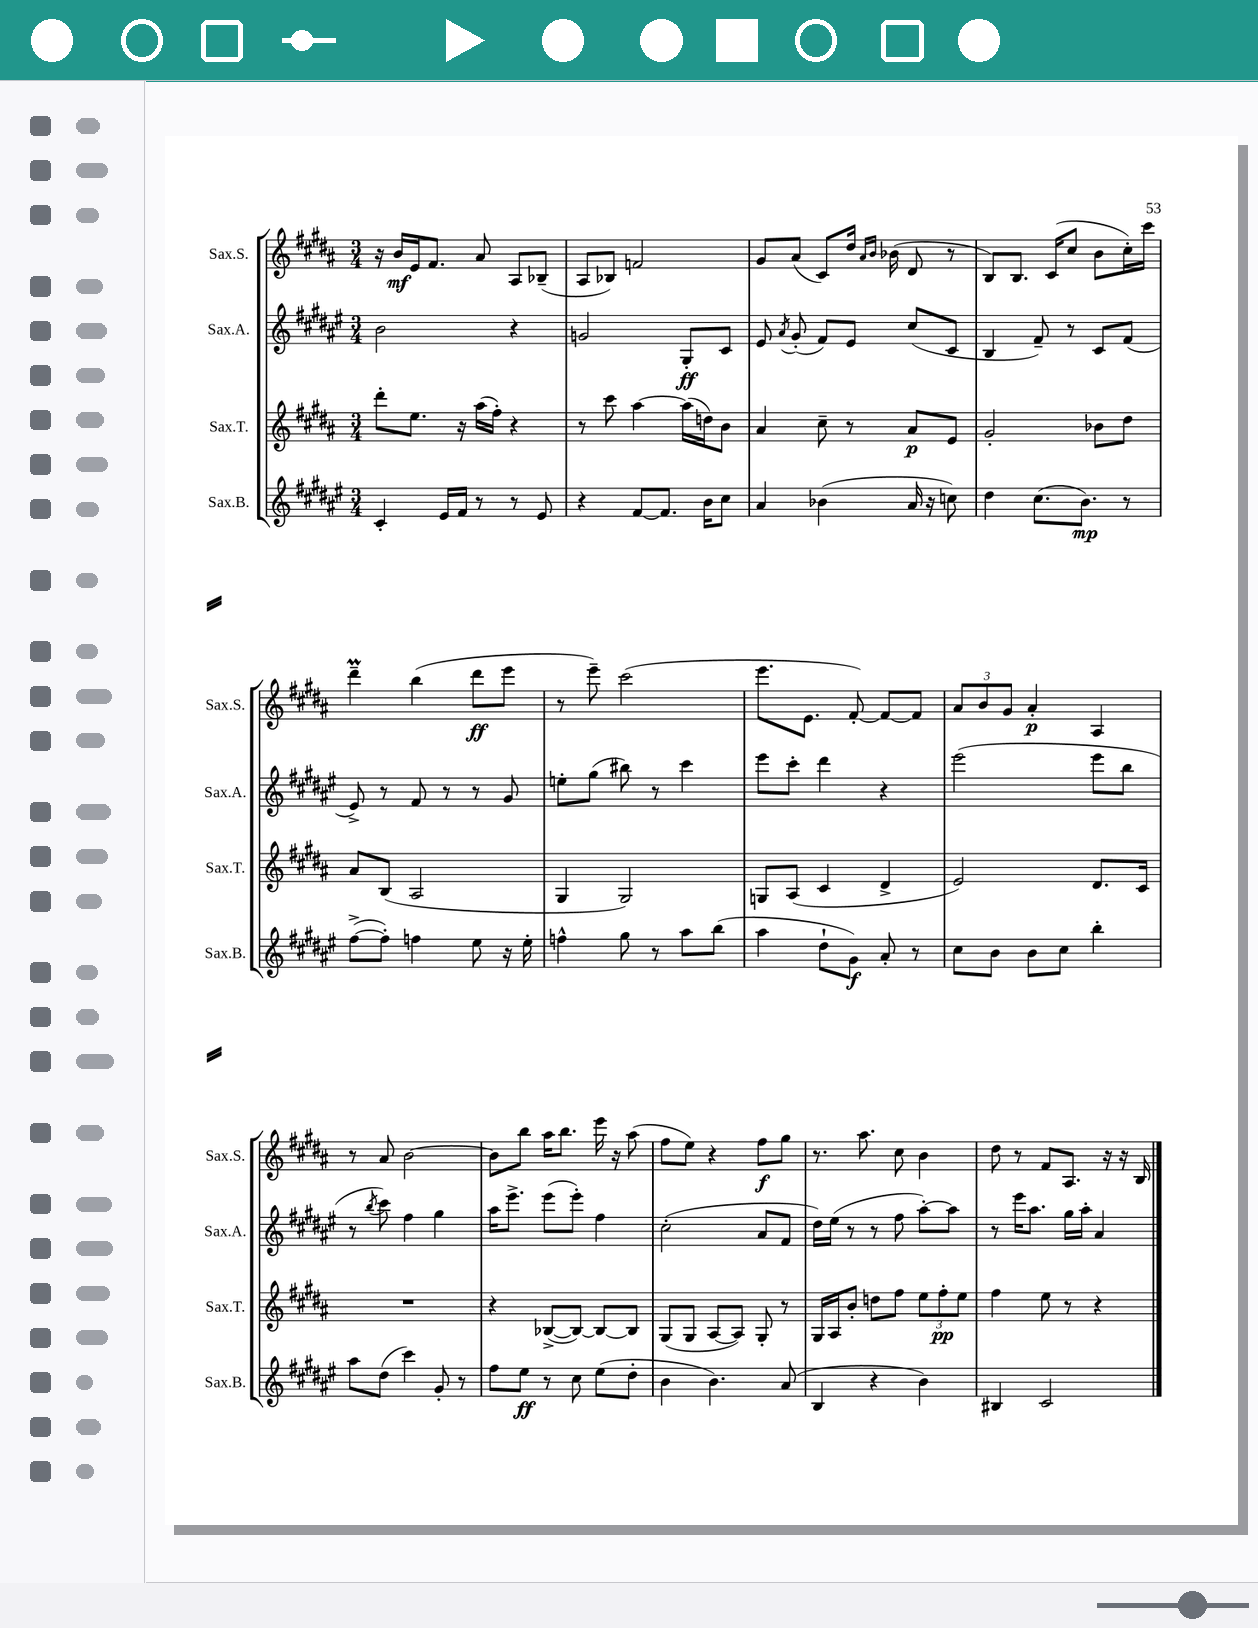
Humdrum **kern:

**kern	**kern	**kern	**kern
*staff4	*staff3	*staff2	*staff1
*clefG2	*clefG2	*clefG2	*clefG2
*k[f#c#g#d#a#e#]	*k[f#c#g#d#a#]	*k[f#c#g#d#a#e#]	*k[f#c#g#d#a#]
*M3/4	*M3/4	*M3/4	*M3/4
4c#'/	8ddd#'\L	2b\	16r
.	.	.	16b/LL
.	8.ee\J	.	16e/J
.	.	.	8.f#/J
16e#/LL	.	.	.
16f#/JJ	16r	.	.
8r	(16aa#\LL	.	8a#/
.	16ff#'\JJ)	.	.
8r	4r	4r	8A#/L
8e#/	.	.	(8B-~/J
=	=	=	=
4r	8r	2g/	8A#/L
.	8ccc#\	.	8B-/J)
[8f#/L	[4aa#\	.	2f/
8.f#/]J	.	.	.
.	(16aa#\]LL	8G#'/L	.
16b\LK	16dd\J)	.	.
8cc#\J	8b\J	8c#/J	.
=	=	=	=
4a#/	4a#/	8e#/	8g#/L
.	.	8qa#/	.
.	.	(8g#'/	(8a#/J
(4b-\	8cc#~\	8f#/L)	8c#/L)
.	8r	8e#/J	16dd#/Jk
.	.	.	16qqa#/LL
.	.	.	16qqb/JJ
.	.	.	(16b-\
16a#/	8a#/L	(8cc#/L	8d#/
16r	.	.	.
8cc\)	8e/J	8c#/J	8r
=	=	=	=
4dd#\	2g#'/	4B/	8B/L)
.	.	.	8.B/J
(8.cc#\L	.	8f#~/)	.
.	.	.	(16c#/LK
.	.	8r	8cc#/J
8.b\J)	.	.	.
.	8b-\L	8c#/L	8b\L
8r	8dd#\J	(8f#/J	16cc#'\L)
.	.	.	16ccc#\JJ
=	=	=	=
([8ff#^\L	8a#/L	8e#^/)	4ddd#~\
8ff#'\]J)	(8B/J	8r	.
4ff\	2A#/	8f#/	(4bb\
.	.	8r	.
8ee#\	.	8r	8ddd#\L
16r	.	8g#/	8eee\J
16ee#'\	.	.	.
=	=	=	=
4ff^^\	4G#/	8ee'\L	8r
.	.	(8gg#\J	8eee~\)
8gg#\	2G#/)	8bb#\)	(2ccc#\
8r	.	8r	.
8aa#\L	.	4ccc#\	.
(8bb\J	.	.	.
=	=	=	=
4aa#\	8G/L	8eee#\L	8.eee\L
.	(8A#/J	8ccc#'\J	.
.	.	.	8.e\J
8dd#`\L	4c#/	4ddd#\	.
8g#\J)	.	.	[8f#'/)
8a#'/	4d#^/	4r	8f#/_L
8r	.	.	8f#/]J
=	=	=	=
8cc#\L	2e/)	(2eee#\	12a#/L
.	.	.	12b/
8b\J	.	.	.
.	.	.	12g#/J
8b\L	.	.	4a#'/
8cc#\J	.	.	.
4bb'\	8.d#/L	8eee#\L	4A#/
.	.	8bb\J	.
.	16c#/Jk	.	.
=	=	=	=
8aa#\L	2.r	8r	8r
.	.	8qbb/	.
(8dd#\J	.	8ccc#\)	8a#/
4ccc#\)	.	4ff#\	[2b\
8g#'/	.	4gg#\	.
8r	.	.	.
=	=	=	=
8ff#\L	4r	16aa#\LK	8b\]L
.	.	8.eee#^\J	.
8ee#\J	.	.	8bb\J
8r	([8B-^/L	(8eee#\L	16aa#\LK
.	.	.	8.bb\J
8cc#\	8B-/_J)	8eee#'\J)	.
(8ee#\L	8B-/_L	4ff#\	16eee\
.	.	.	16r
8dd#'\J	8B-/]J	.	(8aa#\
=	=	=	=
4b\	(8G#/L	(2cc#'\	8ff#\L
.	8G#/J	.	8ee\J)
4.b\)	[8A#/L	.	4r
.	8A#/]J)	.	.
.	8G#'/	8a#/L	8ff#\L
(8a#/	8r	8f#/J	8gg#\J
=	=	=	=
4B/	16G#/LL	16dd#\LL)	8.r
.	16A#/J	(16ee#\JJ	.
.	8b'/J	8r	.
.	.	.	8.aa#\
4r	8dd\L	8r	.
.	8ff#\J	8ff#\	8cc#\
4b\)	12ee\L	[8aa#'\L)	4b\
.	12ff#'\	.	.
.	.	8aa#\]J	.
.	12ee\J	.	.
=	=	=	=
4B#/	4ff#\	8r	8dd#\
.	.	16eee#\LK	8r
.	.	8.aa#\J	.
2c#/	8ee\	.	8f#/L
.	8r	16gg#\LL	8.A#/J
.	.	16aa#'\JJ	.
.	4r	4a#/	.
.	.	.	16r
.	.	.	16r
.	.	.	16B/
==	==	==	==
*-	*-	*-	*-
